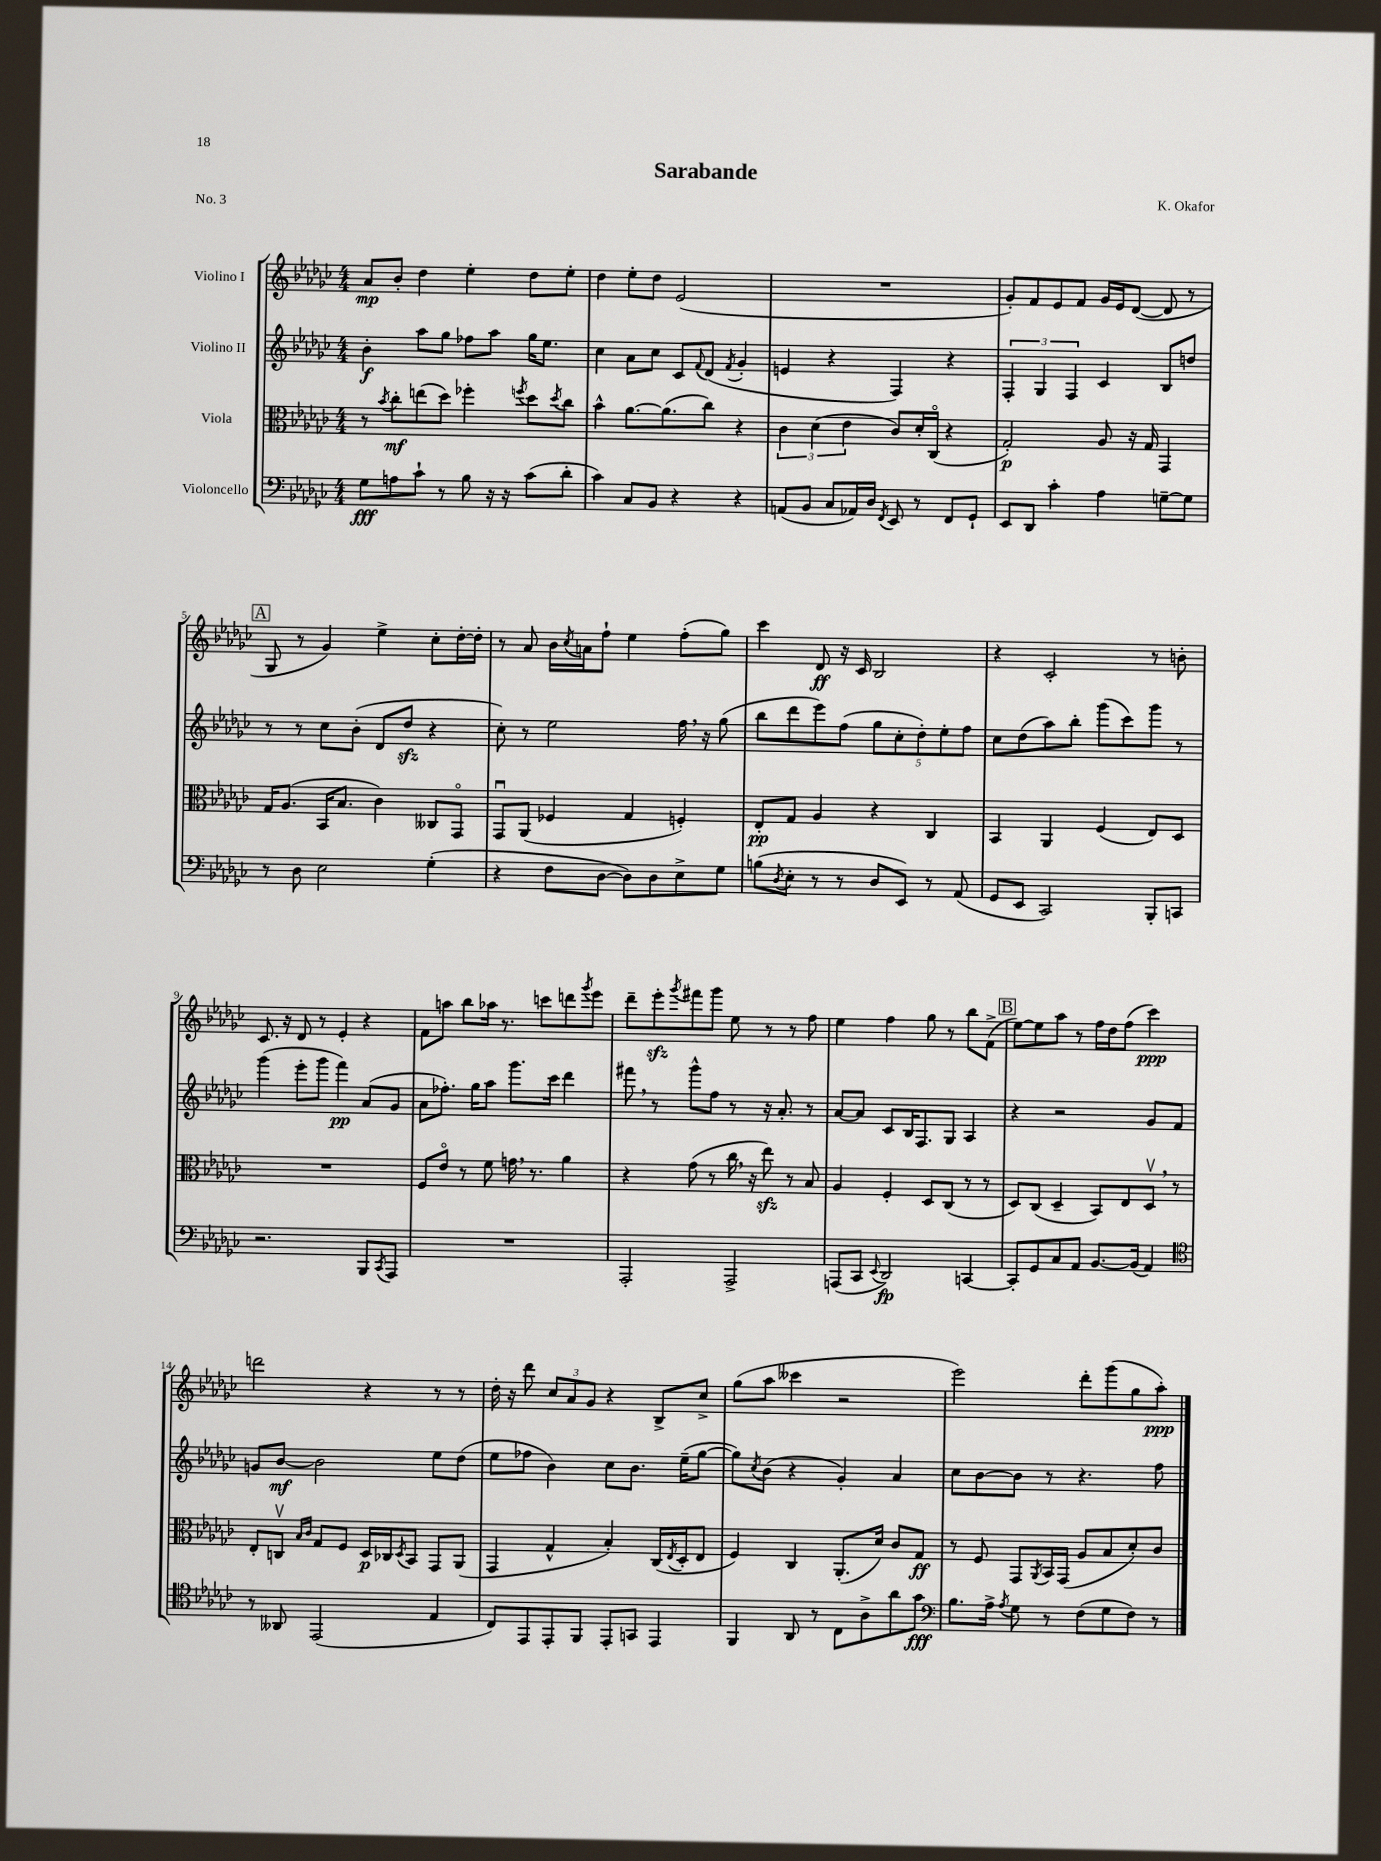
\header { title = "Sarabande" composer = "K. Okafor" piece = "No. 3" }
<<
\new StaffGroup <<
\new Staff = "s0" \with { instrumentName = "Violino I" } {
    \clef treble \key ges \major \numericTimeSignature \time 4/4
    aes'8\mp bes'8-. des''4 ees''4-. des''8 ees''8-. |
    des''4 ees''8-. des''8 ees'2( |
    R1 |
    ges'8-.) f'8 ees'8 f'8 ges'16 ees'16 des'8~( des'8 r8 |
    \mark \markup { \box "A" } ges8 r8 ges'4) ees''4-> ces''8-. des''16~-. des''16-. |
    r8 aes'8 bes'16 \acciaccatura { ces''8 } a'16 f''8-! ees''4 f''8-.( ges''8) |
    ces'''4 des'8\ff r16 ces'16 bes2 |
    r4 ces'2-. r8 b'8-. |
    ces'8. r16 des'8 r8 ees'4-. r4 |
    f'8 a''8 bes''8 aes''16 r8. c'''8 d'''8 \acciaccatura { ges'''8 } ees'''8 |
    des'''8-- ees'''8-.\sfz \acciaccatura { ges'''8 } fis'''8 ges'''8 ees''8 r8 r8 f''8 |
    ees''4 f''4 ges''8 r8 bes''8 f'8->( |
    \mark \markup { \box "B" } ees''8~) ees''8 aes''8 r8 f''16 des''16 f''8( ces'''4\ppp) |
    d'''2 r4 r8 r8 |
    des''16-. r16 des'''8 \tuplet 3/2 { ces''8 aes'8 ges'8 } r4 bes8-> ces''8-> |
    ges''8( aes''8 ceses'''4 r2 |
    ees'''2) des'''8-. ges'''8( ges''8 aes''8-.\ppp) \bar "|." |
}
\new Staff = "s1" \with { instrumentName = "Violino II" } {
    \clef treble \key ges \major \numericTimeSignature \time 4/4
    bes'4-.\f aes''8 ges''8 fes''8 aes''8 ges''16 ees''8. |
    ces''4 aes'8 ces''8 ces'8 \appoggiatura { f'8 } des'8( \acciaccatura { f'8 } ges'4-. |
    e'4 r4 f4) r4 |
    \tuplet 3/2 { f4-. ges4 f4 } ces'4 bes8 d''8 |
    \mark \markup { \box "A" } r8 r8 ces''8 bes'8-.( des'8 des''8\sfz r4 |
    ces''8-.) r8 ees''2 f''16 \breathe r16 ges''8( |
    bes''8 des'''8 ees'''8) f''8( \tuplet 5/4 { ges''8 ces''8-. des''8-.) ees''8-. f''8 } |
    ces''8 des''8( aes''8) bes''8-. ges'''8( ces'''8) ges'''8 r8 |
    ges'''4( ees'''8-. ges'''8 f'''4\pp) aes'8( ges'8 |
    aes'8 fes''8.-.) ges''16 aes''8 ges'''8. ces'''16 des'''4 |
    fis'''8 \breathe r8 ges'''8-^ f''8 r8 r16 aes'8.-. r8 |
    aes'8~ aes'8 ces'8 bes16 f8. ges8 aes4 |
    \mark \markup { \box "B" } r4 r2 ges'8 f'8 |
    g'8 bes'8~\mf bes'2 ees''8 des''8( |
    ees''8 fes''8 bes'4) ces''8 bes'8. ees''16--( ges''8~ |
    ges''8) \acciaccatura { ces''8 } bes'8( r4 ges'4-.) aes'4 |
    ces''8 bes'8~ bes'8 r8 r4. f''8 \bar "|." |
}
\new Staff = "s2" \with { instrumentName = "Viola" } {
    \clef alto \key ges \major \numericTimeSignature \time 4/4
    r8 \acciaccatura { bes'8 } ces''8-.\mf e''8( des''8) fes''4-. \acciaccatura { f''8 } des''8 \acciaccatura { des''8 } ces''8 |
    bes'4-^ aes'8.~ aes'8.( ces''8) r4 |
    \tuplet 3/2 { ces'4 des'4( ees'4 } ces'8) des'16-. ces16\flageolet( r4 |
    ges2-.\p) aes8 r16 ges16 ges,4 |
    \mark \markup { \box "A" } ges16 aes8.( bes,16 bes8. ces'4) ceses8 ges,8\flageolet |
    ges,8\downbow aes,8( fes4 ges4 f4-.) |
    ees8-.\pp ges8 aes4 r4 ces4 |
    bes,4 aes,4 f4( ees8) des8 |
    R1 |
    f8 ees'8\flageolet r8 f'8 g'16 \breathe r8. aes'4 |
    r4 ges'8( r8 ces''16 \breathe r16 ees''8\sfz) r8 bes8 |
    aes4 f4-. des8 ces8( r8 r8 |
    \mark \markup { \box "B" } des8) ces8( des4-- bes,8) ees8 des8\upbow \breathe r8 |
    ees8-. c8\upbow \grace { bes16 ces'16 } ges8 f8 des16\p ces16 \acciaccatura { des8 } bes,8 ges,8 aes,8( |
    ges,4 ges4-^ bes4-.) ces16( \acciaccatura { ees8 } des16-. ees8 |
    f4) ces4 aes,8.-.( des'16) ces'8 ges8\ff |
    r8 f8 ges,8 \acciaccatura { aes,8 } bes,16 ges,16( aes8 bes8 des'8-.) ces'8 \bar "|." |
}
\new Staff = "s3" \with { instrumentName = "Violoncello" } {
    \clef bass \key ges \major \numericTimeSignature \time 4/4
    ges8\fff a8 ces'8-! r8 bes8 r16 r16 ces'8( des'8-. |
    ces'4) ces8 bes,8 r4 r4 |
    a,8( bes,8 ces8 aes,16) des16 \acciaccatura { f,8 } ees,8 r8 f,8 ges,8-! |
    ees,8 des,8 ces'4-. aes4 g8~-- g8 |
    \mark \markup { \box "A" } r8 des8 ees2 ges4-.( |
    r4 f8 des8~ des8) des8 ees8-> ges8 |
    b8( \acciaccatura { des8 } ees8-. r8 r8 des8 ees,8) r8 aes,8( |
    ges,8 ees,8 ces,2) bes,,8-. c,8 |
    r2. bes,,8 \acciaccatura { ces,8 } aes,,8 |
    R1 |
    aes,,2-. aes,,2-> |
    a,,8( ces,8 \appoggiatura { ees,8 } des,2\fp) c,4~ |
    \mark \markup { \box "B" } c,8-. ges,8 ces8 aes,8 bes,8.~ bes,16( aes,4) |
    \clef tenor r8 aeses,8 ees,2( ees4 |
    ces8) ees,8 ees,8-. f,8 ees,8-. g,8 ees,4 |
    f,4 aes,8 r8 ces8 aes8-> aes'8 ges'8\fff |
    \clef bass bes8. aes16-> \acciaccatura { aes8 } ges8 r8 f8( ges8 f8) r8 \bar "|." |
}
>>
>>
